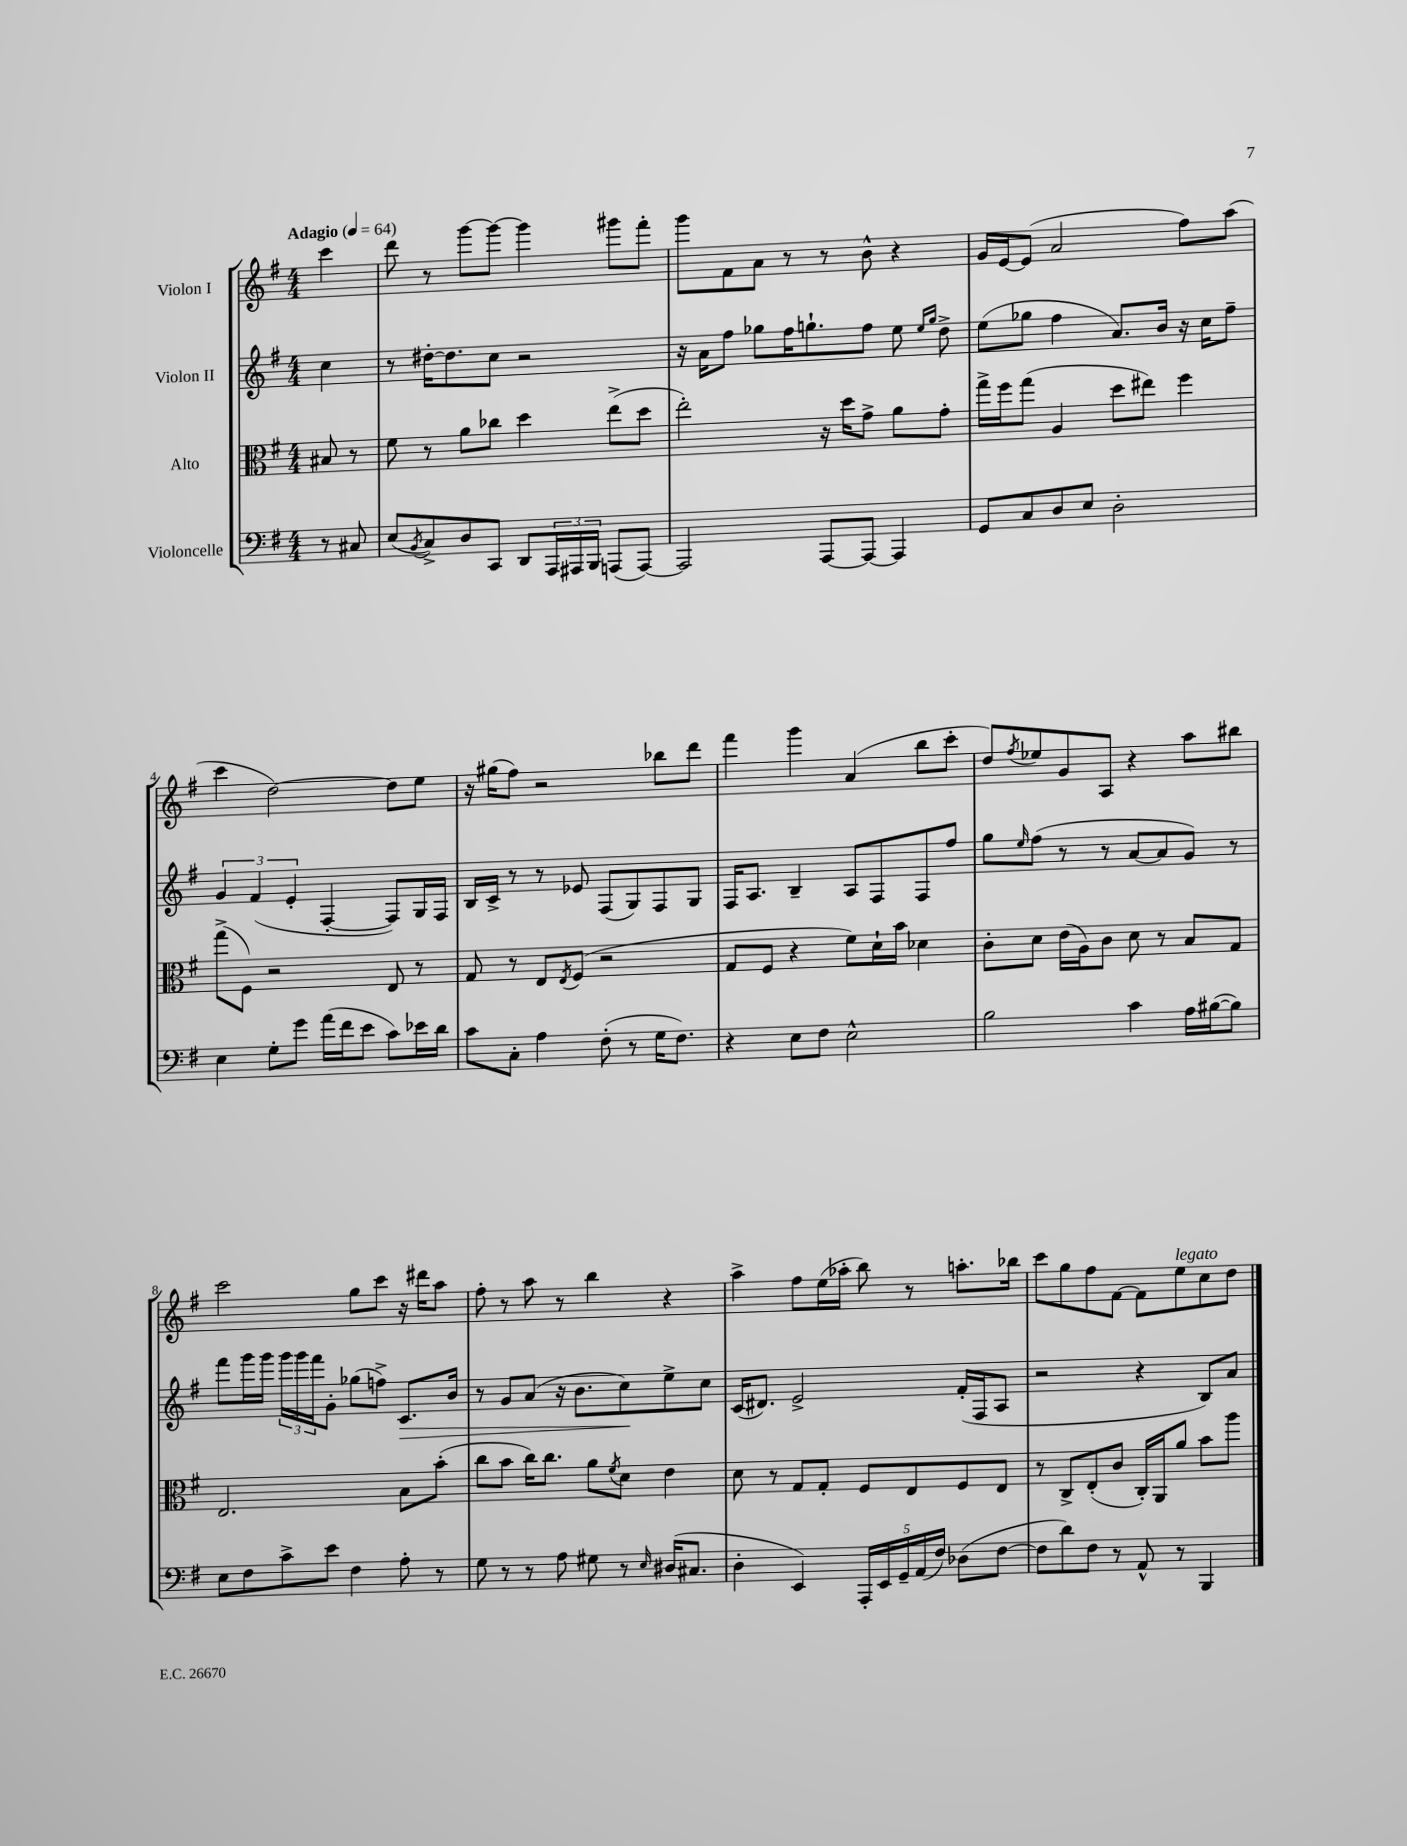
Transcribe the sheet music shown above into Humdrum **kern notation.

**kern	**kern	**kern	**kern
*staff4	*staff3	*staff2	*staff1
*clefF4	*clefC3	*clefG2	*clefG2
*k[f#]	*k[f#]	*k[f#]	*k[f#]
*M4/4	*M4/4	*M4/4	*M4/4
*MM64	*MM64	*MM64	*MM64
8r	8B#	4cc	4ccc
8C#	8r	.	.
=	=	=	=
(8E	8f#	8r	8ddd
8qBB	.	.	.
8C^)	8r	[16dd#'	8r
.	.	8.dd#]	.
8D	8a	.	[8ggg
8CC	8cc-	8cc	8ggg_
8DD	4dd	2r	4ggg]
24AAA	.	.	.
24AAA#	.	.	.
24BBB	.	.	.
(8AAA	(8ee^	.	8ggg#
[8AAA)	8dd	.	8fff#'
=	=	=	=
2AAA]	2ee')	16r	8ggg
.	.	16a	.
.	.	8ff#	8f#
.	.	8gg-	8a
.	.	16ff#	8r
.	.	8.gg`	.
[8AAA	16r	.	8r
.	16dd	.	.
8AAA_	8g^	8ff#	8b^^
4AAA]	8a	8ee	4r
.	.	16qqee	.
.	.	16qqgg	.
.	8g'	8dd^	.
=	=	=	=
8GG	16gg^	(8ee	16g
.	16ff#	.	[16e
8C	(8gg	8gg-	(8e]
8D	4A	4ff#	2a
8E	.	.	.
2D'	8dd	8.a)	.
.	8ee#)	.	.
.	.	16b	.
.	4ff#	16r	8ff#)
.	.	16cc	.
.	.	8ff#~	(8aa
=	=	=	=
4E	(8gg^	6g	4ccc
.	8F#)	.	.
.	.	(6f#	.
8G'	2r	.	[2dd)
.	.	6e'	.
8g	.	.	.
(16a	.	[4F#'	.
16f#	.	.	.
8e	.	.	.
8c)	8E	8F#])	8dd]
16e-	8r	16G	8ee
16d	.	16F#	.
=	=	=	=
8c	8G	16B	16r
.	.	16c^	(16gg#
8C'	8r	8r	8ff#)
4A	8E	8r	2r
.	8qE	.	.
.	(8F#	8e-	.
(8F#'	2r	(8F#	.
8r	.	8G)	.
16G	.	8F#	8bb-
8.F#)	.	.	.
.	.	8G	8ddd
=	=	=	=
4r	8G	16F#	4fff#
.	.	8.A	.
.	8F#	.	.
8E	4r	4B~	4ggg
8F#	.	.	.
2E^^	8f#)	8A	(4a
.	16d`	8F#	.
.	16b	.	.
.	4d-	8F#	8bb
.	.	8ff#	8ccc'
=	=	=	=
2B	8c'	8gg	8dd)
.	.	16qqee	8qff#
.	8d	(8ff#	8ee-
.	(16e	8r	8g
.	16A)	.	.
.	8c	8r	8A
4c	8d	[8a	4r
.	8r	8a]	.
16A	8B	8g)	8aa
([16B#	.	.	.
8B#])	8G	8r	8bb#
=	=	=	=
8E	2.E	8fff#	2ccc
8F#	.	16ggg	.
.	.	16ggg	.
8c^	.	24ggg	.
.	.	24ggg	.
.	.	24fff#	.
8e	.	8g'	.
4F#	.	(8gg-	8gg
.	.	8ff^)	8ccc
8A'	8B	8.c	16r
.	.	.	16ddd#
8r	(8b'	.	8aa
.	.	16b	.
=	=	=	=
8G	8cc	8r	8ff#'
8r	8b	8g	8r
8r	16cc)	(8a	8aa
.	8.cc	.	.
8A	.	16r	8r
.	.	8.b	.
8G#	8a	.	4bb
.	8qf#	.	.
8r	8d	8cc)	.
16qqE	.	.	.
(16D#	4e	8ee^	4r
8.C#	.	.	.
.	.	8cc	.
=	=	=	=
4D'	8d	(16c	4aa^
.	.	8.d#)	.
.	8r	.	.
4EE)	8G	2e^	8ff#
.	8G'	.	(16ee
.	.	.	16aa-'
20AAA'	8F#	.	8bb)
20EE	.	.	.
20GG~	.	.	.
.	8E	.	8r
(20AA	.	.	.
20F#)	.	.	.
(8D-	8F#	(16f#'	8.aa'
.	.	16F#	.
[8F#	8E	8A	.
.	.	.	16bb-
=	=	=	=
8F#]	8r	2r	8ccc
8d)	8C^	.	8gg
8F#	(8E'	.	8ff#
8r	8c	.	[8f#
8AA^^	16C')	4r	8f#]
.	16AA	.	.
8r	8a	.	8ee
4BBB	8b	8B)	8cc
.	8aa	8a	8dd
==	==	==	==
*-	*-	*-	*-
